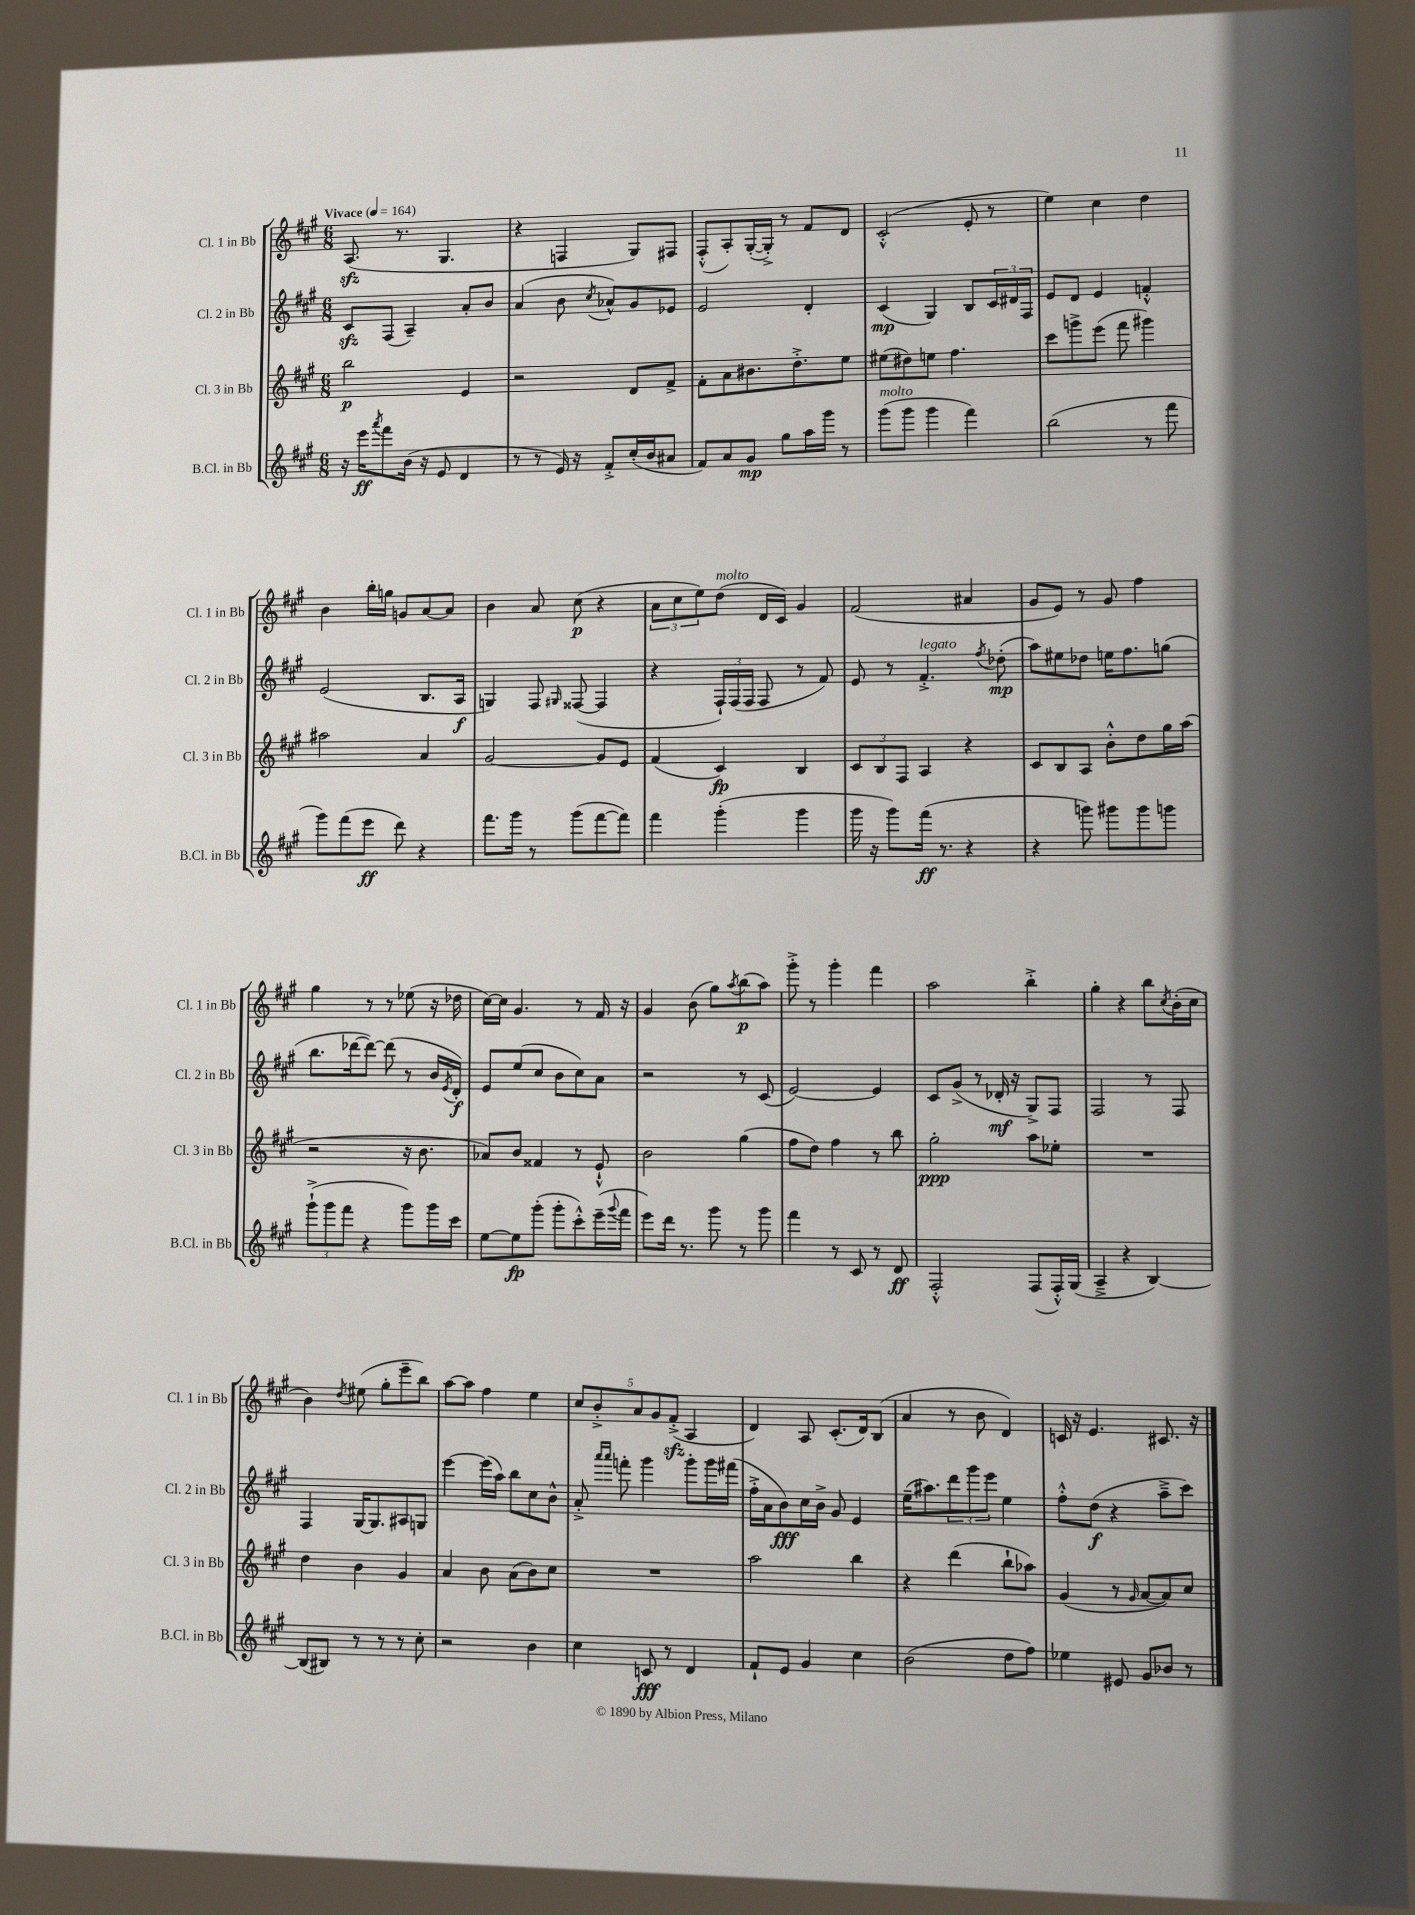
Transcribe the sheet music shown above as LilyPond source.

<<
\new StaffGroup <<
\new Staff = "s0" \with { instrumentName = "Cl. 1 in Bb" shortInstrumentName = "Cl. 1 in Bb" } {
    \clef treble \key a \major \numericTimeSignature \time 6/8 \tempo "Vivace" 4 = 164
    a8.\sfz( r8. gis4. |
    r4 f4 gis8) fis8 |
    fis8-.-^( a8-.) gis16~-.( gis16-.->) r8 fis'8 d'8 |
    cis'2-.-^( e'8-. r8 |
    e''4) cis''4 d''4 |
    b'4 b''16-. g''16 g'8 a'8~ a'8 |
    b'4 a'8 cis''8\p( r4 |
    \tuplet 3/2 { a'8 cis''8 e''8) } d''8^\markup { \italic "molto" }( d'16 cis'16) gis'4 |
    fis'2( ais'4 |
    gis'8 e'8) r8 gis'8 fis''4 |
    gis''4 r8 r8 ees''8( r16 des''16 |
    cis''16~) cis''16 gis'4. r8 fis'16 r16 |
    gis'4 b'8( gis''8) \acciaccatura { a''8 } b''8\p( a''8) |
    gis'''8-.-> r8 gis'''4-. fis'''4 |
    a''2 b''4-.-> |
    gis''4-. r4 b''8 \acciaccatura { cis''8 } b'16-.( cis''16 |
    b'4) \acciaccatura { d''8 } eis''8( gis''8-. e'''8-- b''8) |
    a''8~ a''8 fis''4 e''4 |
    \tuplet 5/4 { cis''8 b'8-.-> a'8 gis'8 fis'8-.->\sfz( } a4 |
    d'4) a8 cis'8.-.( d'16) b8( |
    a'4 r8 b'8 d'4) |
    c'16 r16 e'4. cis'8. r16 \bar "|." |
}
\new Staff = "s1" \with { instrumentName = "Cl. 2 in Bb" shortInstrumentName = "Cl. 2 in Bb" } {
    \clef treble \key a \major \numericTimeSignature \time 6/8
    cis'8\sfz fis8( a4--) a'8-. b'8 |
    a'4( b'8 \acciaccatura { cis''8 } aes'8-^) gis'8 ees'8 |
    e'2 d'4-. |
    cis'4\mp( gis4) b8 \tuplet 3/2 { cis'16 dis'16 fis16 } |
    e'8 d'8 e'4 f'4-.-^ |
    e'2( b8. a16\f |
    g4) fis8 \grace { gis16 } fisis8~( fisis4 |
    r4 \tuplet 3/2 { fis16-!) fis16( fis16 } fis8 r8 fis'8) |
    e'8 r8 fis'4.-.->^\markup { \italic "legato" } \acciaccatura { fis''8 } des''8-.\mp( |
    a''8) eis''8 des''8 e''16 fis''8. g''8( |
    b''8. des'''16~ des'''8~) des'''8( r8 b'16 \acciaccatura { e'8 } d'16-.\f) |
    e'8 e''8( cis''8 b'8 cis''8) a'8 |
    r2 r8 cis'8( |
    e'2~) e'4 |
    cis'8 gis'8->( r8 des'16-.\mf r16 gis8->) fis8 |
    fis2 r8 fis8 |
    fis4 gis16~ gis8. ais8 g8 |
    e'''4~ e'''16( a''16) b''8 cis''8 b'8-^ |
    a'8-.-> \grace { a'''16 a'''16 } f'''8-. gis'''4 gis'''8-. gis'''16 fis'''16( |
    fis''16-.-> a'16 b'8\fff) cis''16 b'16-> gis'8 e'4 |
    e''16--( ais''8.) \tuplet 3/2 { d'''8 gis'''8 e'''8 } e''4 |
    fis''8-.-^ d''8\f( r4 a''8---> cis'''8) \bar "|." |
}
\new Staff = "s2" \with { instrumentName = "Cl. 3 in Bb" shortInstrumentName = "Cl. 3 in Bb" } {
    \clef treble \key a \major \numericTimeSignature \time 6/8
    b''2\p e'4 |
    r2 d'8 fis'8-> |
    fis'8-. a'8 bis'8. d''8.-.-> e''8 |
    eis''8( dis''8) e''8 fis''4. |
    cis'''8 g'''8-> e'''8( fis'''8 gis'''4) |
    ais''2 a'4 |
    gis'2~ gis'8 e'8 |
    fis'4( cis'4\fp) b4 |
    \tuplet 3/2 { cis'8 b8 fis8 } a4 r4 |
    cis'8 b8 a8 b'8-.-^ d''8 gis''16 a''16( |
    r2 r16 b'8. |
    aes'8) b'8 fisis'4 r8 e'8-!-^ |
    b'2 gis''4( |
    fis''8 d''8) fis''4 r8 b''8 |
    gis''2-.\ppp a''8 ees''8-. |
    R2. |
    d''4 b'4 gis'4 |
    a'4 b'8 a'8( b'8) cis''8 |
    R2. |
    a''2 b''4 |
    r4 d'''4( b''8-! aes''8) |
    gis'4( r8 \grace { gis'16 } a'8~ a'8) cis''8 \bar "|." |
}
\new Staff = "s3" \with { instrumentName = "B.Cl. in Bb" shortInstrumentName = "B.Cl. in Bb" } {
    \clef treble \key a \major \numericTimeSignature \time 6/8
    r16 e'''16\ff \acciaccatura { a'''8 } fis'''8 b'16( r16 e'8 d'4 |
    r8 r8 e'16) r16 fis'8-.-> cis''16-.( b'16 ais'8 |
    fis'8) a'8 gis'8\mp gis''8 a''16 gis'''16 r8 |
    gis'''8^\markup { \italic "molto" }( gis'''8 gis'''4 fis'''4) |
    b''2( r8 fis'''8 |
    gis'''8) fis'''8( e'''8\ff d'''8) r4 |
    fis'''8. gis'''16 r8 gis'''8( fis'''8~ fis'''8) |
    fis'''4 gis'''4-.( gis'''4 |
    gis'''16 r16 gis'''8) fis'''16\ff( r8. r4 |
    r4 g'''8) gis'''8 gis'''8 g'''8 |
    \tuplet 3/2 { gis'''8-!->( gis'''8 fis'''8 } r4 gis'''8) gis'''16 cis'''16 |
    e''8~ e''8\fp gis'''8-.( gis'''8-. cis'''8-.-^) e'''16--( \appoggiatura { gis'''8 } fis'''16 |
    e'''8) d'''16 r8. gis'''8 r8 gis'''8 |
    fis'''4 r8 cis'8 r8 d'8\ff |
    fis2-.-^ fis8( fis16-.-^) gis16( |
    a4---> r4 b4~) |
    b8( bis8) r8 r8 r8 cis''8-. |
    r2 b'4 |
    cis''4 c'8\fff r8 d'4 |
    fis'8-! e'8 gis'4 cis''4 |
    b'2( d''8 fis''8) |
    ees''4 eis'8 gis'8 bes'8 r8 \bar "|." |
}
>>
>>
\layout { \context { \Score \remove "Bar_number_engraver" } }
